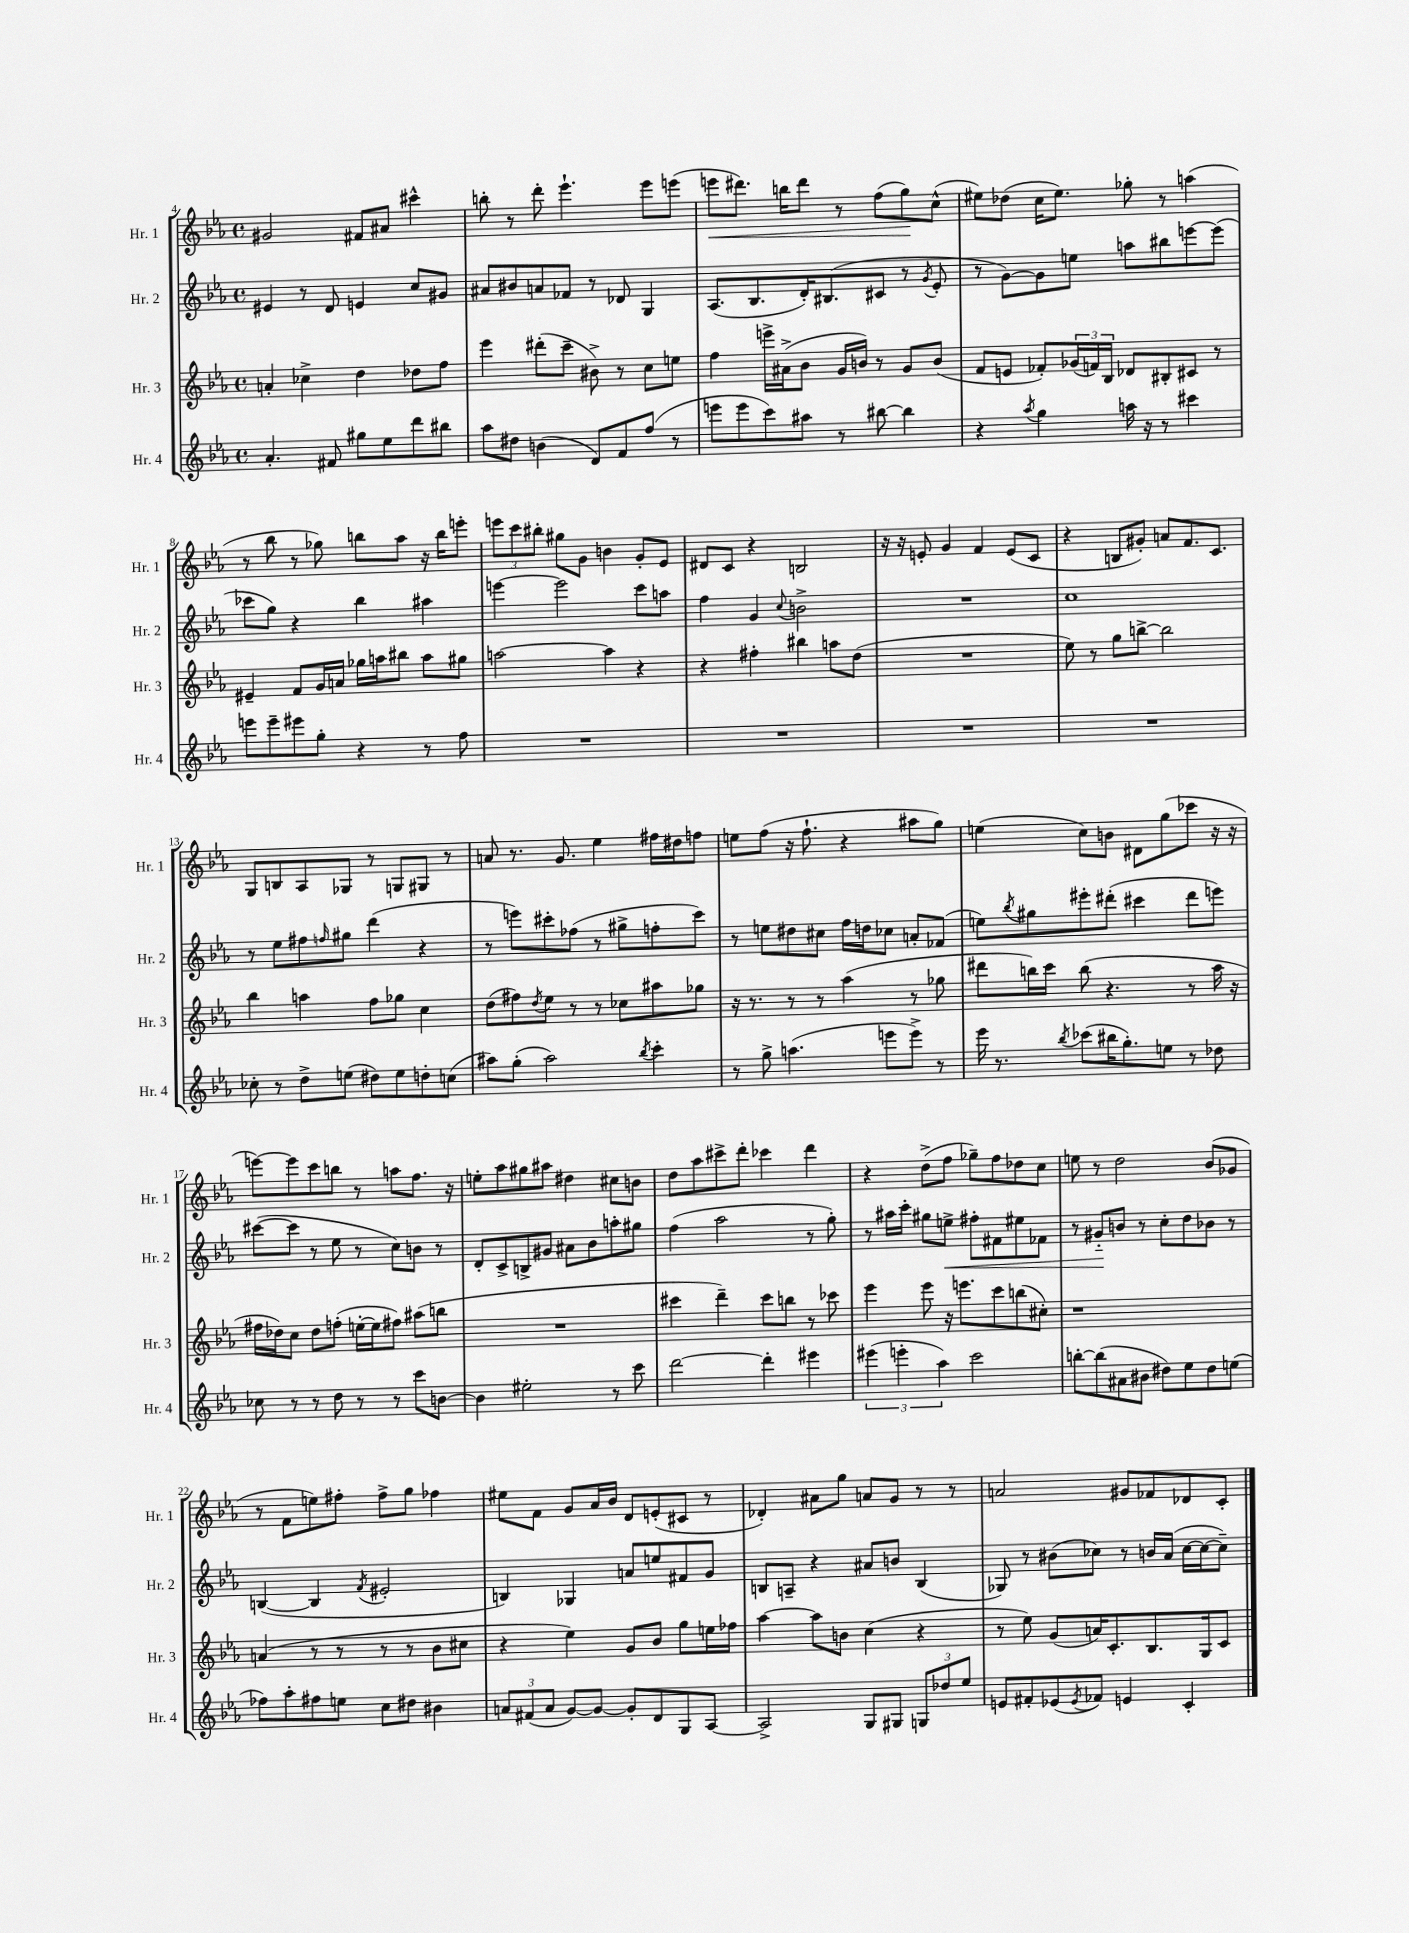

**kern	**kern	**kern	**kern
*staff4	*staff3	*staff2	*staff1
*clefG2	*clefG2	*clefG2	*clefG2
*k[b-e-a-]	*k[b-e-a-]	*k[b-e-a-]	*k[b-e-a-]
*M4/4	*M4/4	*M4/4	*M4/4
*met(c)	*met(c)	*met(c)	*met(c)
4.a-'	4a'	4e#	2g#
.	4cc-^	8r	.
8f#	.	8d	.
8gg#	4dd	4e	8f#
8ee-	.	.	8a#
8ddd	8dd-	8cc	4ccc#^^
8bb#	8ff	8g#	.
=	=	=	=
8aa-	4eee-	8a#	8bb'
8dd#	.	8b#	8r
(4b	(8ddd#'	8a	8ddd'
.	8ccc~	8f-	4.eee-`
8d)	8b#^)	8r	.
8f	8r	8d-	.
(8ff	8cc	4G	8eee-
8r	8ee	.	(8eee
=	=	=	=
8eee	4ff	(8.A-	8eee
8eee	.	.	8.ddd#)
.	.	8.B-	.
8ccc)	16eee^	.	.
.	(16a#^	.	16bb
8aa#	8b-	16d')	8ddd#
.	.	(8.B#	.
8r	16g	.	8r
.	16b)	.	.
[8bb#	8r	8c#	(8ff
4bb#]	8g	8r	8gg)
.	.	8qg	.
.	(8b	8e-'	(8cc^^
=	=	=	=
4r	8f	8r	8ee#)
.	8e	[8g)	(8dd-
8qaa-	.	.	.
4gg	8f-')	8g]	16cc
.	.	.	8.ee#)
.	(24g-	8ee	.
.	24f)	.	.
.	24B-	.	.
16aa	8d-	8aa	8gg-'
16r	.	.	.
8r	8B#'	8bb#	8r
4ccc#	8c#	[8eee	(4aa
.	8r	(8eee]	.
=	=	=	=
8eee	4e#~	8ccc-	8r
8eee~	.	8gg)	8bb-
8eee#	8f	4r	8r
8gg'	16g	.	8gg-)
.	16a	.	.
4r	16gg-	4bb-	8bb
.	16aa	.	.
.	8bb#	.	8aa-
8r	8aa	4aa#	16r
.	.	.	16bb
8ff	8gg#	.	8eee'
=	=	=	=
1r	[2aa	[4eee	12eee
.	.	.	12ccc
.	.	.	12bb#'
.	.	2eee]	8gg#
.	.	.	8g
.	4aa]	.	4b
.	4r	8ccc	8g'
.	.	8aa	8e-
=	=	=	=
1r	4r	4ff	8d#
.	.	.	8c
.	4ff#'	4g	4r
.	.	8qqcc	.
.	4bb#	2b^	2B
.	8aa	.	.
.	(8dd	.	.
=	=	=	=
1r	1r	1r	16r
.	.	.	16r
.	.	.	8e'
.	.	.	4g
.	.	.	4f
.	.	.	(8e
.	.	.	8c
=	=	=	=
1r	8ee-)	1cc	4r
.	8r	.	.
.	8gg	.	8B
.	[8bb^	.	8g#')
.	2bb]	.	8a
.	.	.	8.f
.	.	.	8.c
=	=	=	=
8cc-'	4bb-	8r	8G
8r	.	8ee-	8B
8dd^	4aa	8ff#	8A-
.	.	16qqff	.
(8ee	.	8gg#	8G-
8dd#)	8ff	(4ddd	8r
8ee	8gg-	.	8G
8dd'	4cc	4r	8G#
(8cc	.	.	8r
=	=	=	=
8aa#)	(8dd	8r	8a
(8gg'	8ff#)	8eee)	8.r
.	8qdd	.	.
2aa#)	8ee-	8ccc#'	.
.	.	.	8.g
.	8r	(8ff-	.
.	8r	8r	4ee-
.	8cc-	8gg#^	.
8qbb-	.	.	.
4ccc'	8aa#	8ff'	16ff#
.	.	.	16dd#
.	8gg-	8ccc#)	8ff
=	=	=	=
8r	16r	8r	8ee
.	8.r	.	.
8gg^	.	8ee	(8ff
(4.aa	8r	8dd#	16r
.	.	.	8.ff`
.	8r	8cc#	.
.	(4aa-	16ff	4r
.	.	16dd	.
8eee	.	8cc-	.
8eee^)	8r	8a'	8aa#
8r	8gg-	(8f-	8gg)
=	=	=	=
16eee-	8ddd#	8ee)	(4ee
8.r	.	.	.
.	.	8qbb-	.
.	16bb)	8gg#	.
.	16ccc	.	.
8qbb-	.	.	.
(8ccc-	(8bb	8eee#'	8cc)
16bb#	4.r	(8ddd#'	8b
8.gg')	.	.	.
.	.	4ccc#	8d#
8ee	.	.	(8gg
8r	8r	8ddd#	8ccc-
8dd-	16aa-	8eee)	16r
.	16r	.	16r
=	=	=	=
8cc-	16ff#	([8ccc#	[8eee)
.	16dd-)	.	.
8r	8cc	8ccc#]	8eee]
8r	8dd-	8r	8ccc
8dd	(8ff'	8ee-	8bb
8r	[16ee'	8r	8r
.	16ee]	.	.
8r	8ff#)	8cc)	8aa
8ccc	(8aa#	8b	8.ff
[8b	8bb	8r	.
.	.	.	16r
=	=	=	=
4b]	1r	8d'	8ee'
.	.	8c^	8aa-
2ee#'	.	8B^	8gg#
.	.	8g#	8aa#
.	.	8a#	4dd#
.	.	8b-	.
8r	.	8aa'	8cc#
8ccc	.	8gg#	8b
=	=	=	=
[2ddd	4ccc#	(4ff	8dd
.	.	.	8aa-
.	4ddd~)	2aa-	8ccc#^
.	.	.	8ddd'
4ddd']	8ccc#	.	4ccc-
.	8bb	.	.
4eee#	8r	8r	4ddd
.	8ccc-	8gg')	.
=	=	=	=
(6eee#	4eee-	8r	4r
.	.	16aa#	.
6eee'	.	.	.
.	.	16ccc'	.
.	8eee-	8gg#	(8dd^
6aa-)	.	.	.
.	16r	8ee^	8ff
.	8.eee	.	.
2ccc	.	8ff#'	8gg-~)
.	8ccc	8f#	8ff
.	(8bb	8ee#	8dd-
.	8cc#')	8f-	8cc
=	=	=	=
[8bb'	1r	8r	8ee
(8bb]	.	8g#'~	8r
8a#	.	8b	2dd
8b#	.	8r	.
8dd#)	.	8cc'	.
8ee-	.	8dd	.
8dd#	.	8b-	(8b-
(8ee	.	8r	8g-
=	=	=	=
8ff-)	(4a	([4B	8r
8aa-'	.	.	8f
8ff#	8r	4B]	8ee)
8ee	8r	.	8ff#'
.	.	8qf	.
8cc	8r	2e#'	8ff#^
8dd#	8r	.	8gg
4b#	8b-	.	4ff-
.	8cc#	.	.
=	=	=	=
12a	4r	4B)	8ee#
(12f#	.	.	.
.	.	.	8f
12a	.	.	.
[8g)	4ee-)	4G-	8g
8g_	.	.	16a-
.	.	.	16b-
8g']	8g	8a	8d
8d	8b-	8ee	(8e'
8G	8gg	8f#	8c#
[8A-	16ee	8g	8r
.	16ff-	.	.
=	=	=	=
2A-^]	[4aa-	8B	4d-')
.	.	8A~	.
.	8aa-]	4r	8a#
.	8b	.	8gg
8G	(4cc	8a#	8a
8G#	.	8b	8g
12G	4r	(4B	8r
12dd-	.	.	.
.	.	.	8r
12ee-	.	.	.
=	=	=	=
8e	8r	8G-)	2a
8f#'	8ee-)	8r	.
(8e-	(8g	(8b#	.
8qe-	.	.	.
8f-)	16a)	8cc-)	.
.	8.c'	.	.
4e	.	8r	8g#
.	8.B-	16b	8f-
.	.	(16a-	.
4c'	.	[16cc-	8d-
.	16G	16cc-_	.
.	8c	8cc-~])	8c'
==	==	==	==
*-	*-	*-	*-
